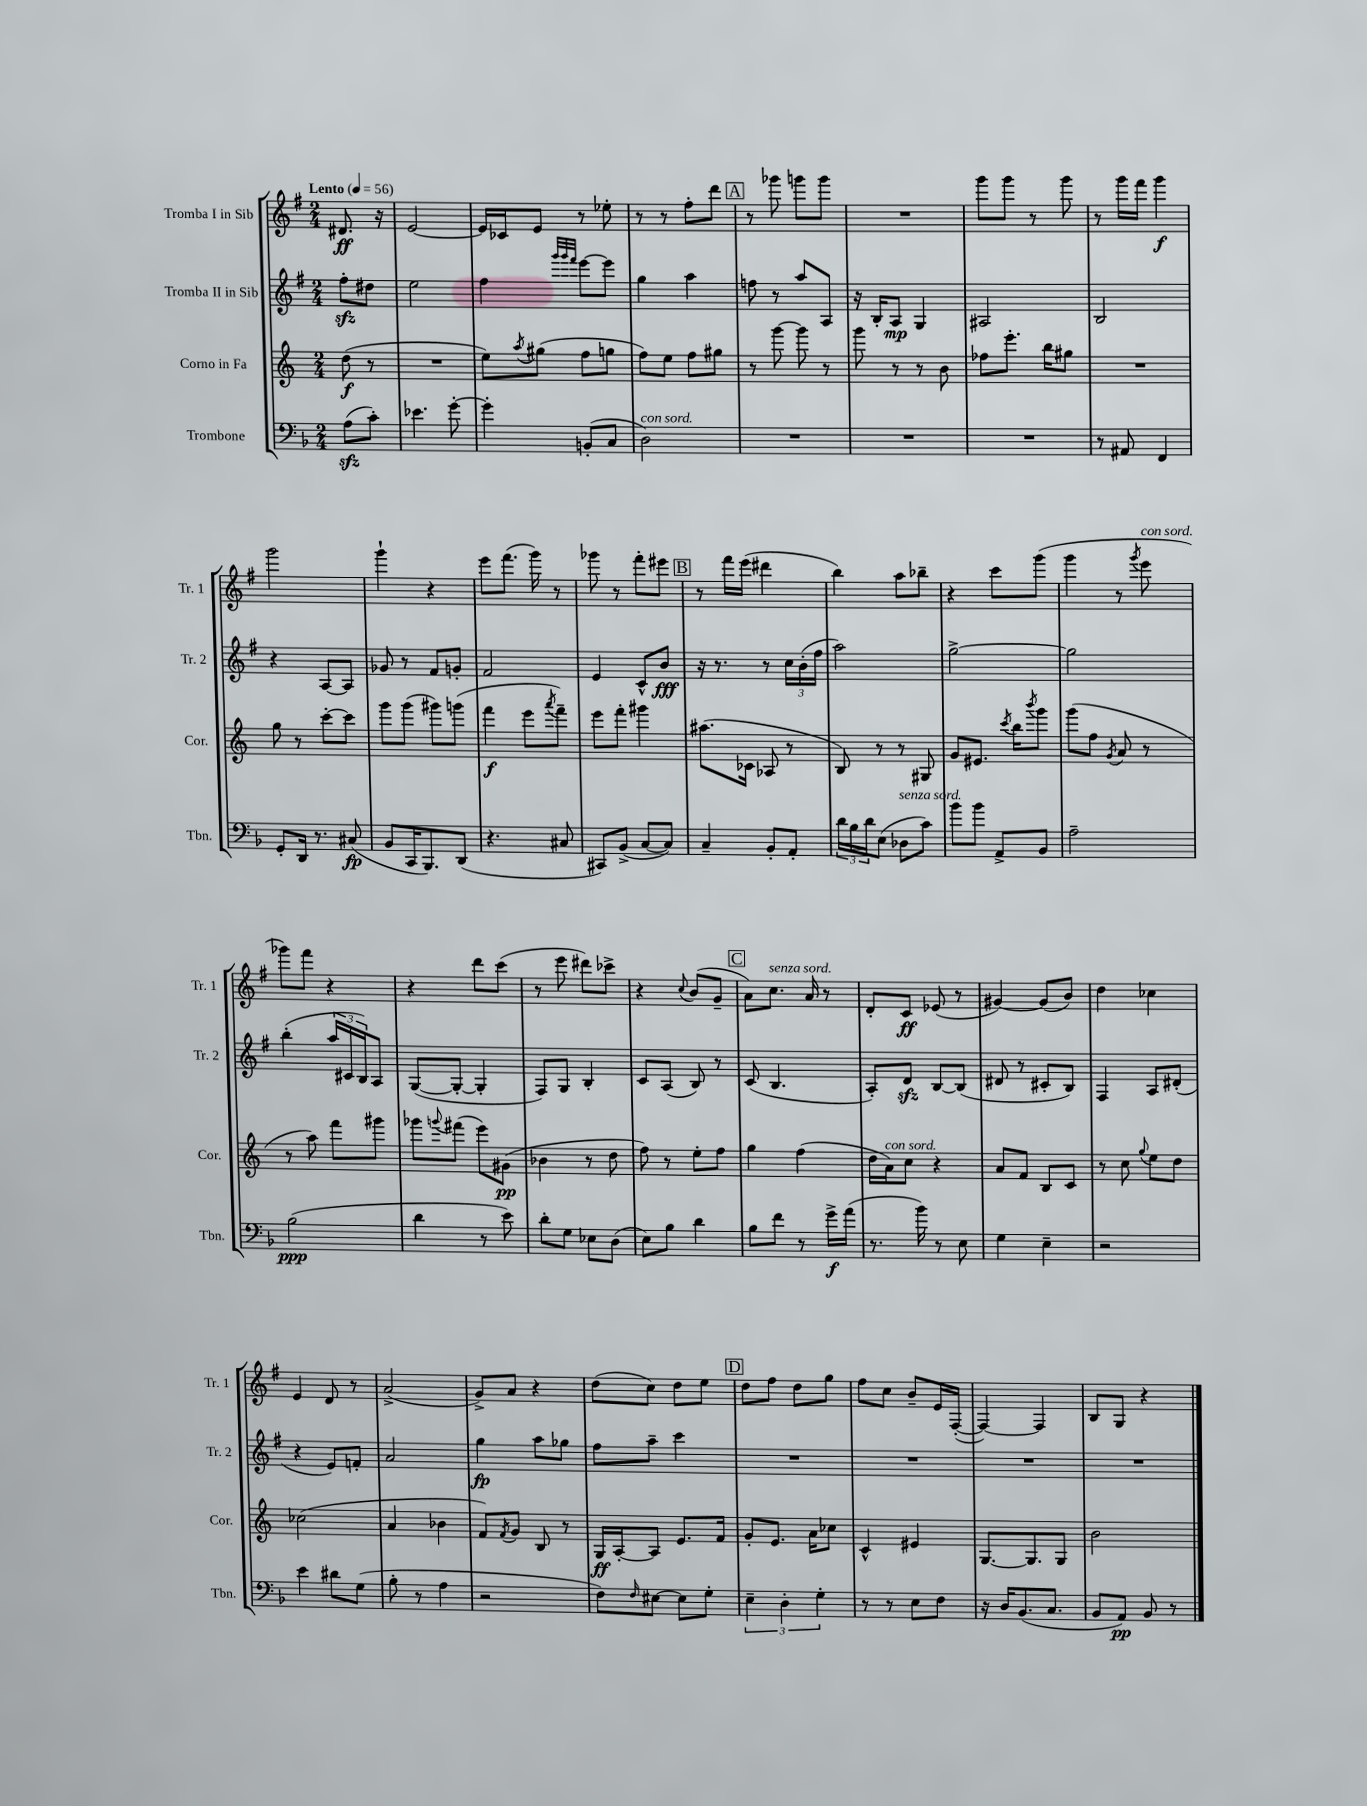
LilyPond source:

<<
\new StaffGroup <<
\new Staff = "s0" \with { instrumentName = "Tromba I in Sib" shortInstrumentName = "Tr. 1" } {
    \clef treble \key g \major \numericTimeSignature \time 2/4 \partial 4 \tempo "Lento" 4 = 56
    dis'8.\ff r16 |
    e'2~ |
    e'16 ces'16 e'8 r8 ees''8-. |
    r8 r8 fis''8-. d'''8 |
    \mark \markup { \box "A" } r8 ges'''8 g'''8 g'''8 |
    R2 |
    g'''8 g'''8 r8 g'''8 |
    r8 g'''16 fis'''16 g'''4\f |
    g'''2 |
    g'''4-! r4 |
    e'''8 fis'''8.( g'''16) r8 |
    ges'''8 r8 fis'''8-. eis'''8 |
    \mark \markup { \box "B" } r8 fis'''16 e'''16( dis'''4 |
    b''4) a''8 bes''8-- |
    r4 c'''8 g'''8( |
    g'''4 r8 \acciaccatura { g'''8 } e'''8^\markup { \italic "con sord." } |
    ges'''8) fis'''8 r4 |
    r4 d'''8 c'''8( |
    r8 e'''8 dis'''8) ces'''8-> |
    r4 \appoggiatura { c''8 } b'8( g'8-- |
    \mark \markup { \box "C" } a'8) c''8.^\markup { \italic "senza sord." } a'16 r8 |
    d'8-. c'8\ff ees'8( r8 |
    gis'4~) gis'8( b'8) |
    d''4 ces''4 |
    e'4 d'8 r8 |
    a'2->( |
    g'8->) a'8 r4 |
    d''8( c''8) d''8 e''8 |
    \mark \markup { \box "D" } d''8 fis''8 d''8 g''8 |
    fis''8 c''8 b'8-- e'16 fis16~-.( |
    fis4~) fis4 |
    b8 g8 r4 \bar "|." |
}
\new Staff = "s1" \with { instrumentName = "Tromba II in Sib" shortInstrumentName = "Tr. 2" } {
    \clef treble \key g \major \numericTimeSignature \time 2/4 \partial 4
    fis''8-.\sfz dis''8 |
    e''2 |
    fis''4 \grace { g'''32 g'''32 fis'''32 } e'''8~ e'''8 |
    g''4 a''4 |
    \mark \markup { \box "A" } f''8 r8 a''8 a8 |
    r16 b16-. a8\mp g4 |
    ais2 |
    b2 |
    r4 a8~ a8 |
    ges'8 r8 fis'8 g'8-. |
    fis'2 |
    e'4 c'8-^ b'8\fff |
    \mark \markup { \box "B" } r16 r8. r8 \tuplet 3/2 { c''16 b'16-.( fis''16 } |
    a''2) |
    g''2~-> |
    g''2 |
    b''4-.( \tuplet 3/2 { a''16 cis'16 b16) } a8 |
    g8~( g8~-. g4-. |
    fis8) g8 b4-. |
    c'8 a8( b8) r8 |
    \mark \markup { \box "C" } c'8( b4. |
    a8-.) d'8\sfz b8~ b8( |
    dis'8 r8 cis'8-. b8) |
    fis4 a8 dis'8-.( |
    r4 e'8) f'8-. |
    a'2 |
    g''4\fp a''8 ges''8 |
    fis''8 a''8-- c'''4 |
    \mark \markup { \box "D" } R2 |
    R2 |
    R2 |
    R2 \bar "|." |
}
\new Staff = "s2" \with { instrumentName = "Corno in Fa" shortInstrumentName = "Cor." } {
    \clef treble \key c \major \numericTimeSignature \time 2/4 \partial 4
    d''8\f( r8 |
    R2 |
    e''8) \acciaccatura { a''8 } gis''8( f''8 g''8 |
    f''8) e''8 f''8 gis''8 |
    \mark \markup { \box "A" } r8 g'''8~ g'''8 r8 |
    g'''8 r8 r8 b'8 |
    fes''8 e'''8.-. b''16 gis''8 |
    R2 |
    g''8 r8 c'''8~-. c'''8 |
    g'''8 g'''8( gis'''8) g'''8( |
    f'''4\f e'''8 \acciaccatura { a'''8 } f'''8--) |
    e'''8 f'''8-. gis'''4 |
    \mark \markup { \box "B" } ais''8.( ces'16 aes8 r8 |
    b8) r8 r8 gis8 |
    g'8 eis'8. \acciaccatura { c'''8 } b''16 \acciaccatura { b'''8 } g'''8 |
    g'''8( f''8 \acciaccatura { g'8 } a'8 r8 |
    r8 a''8) f'''8 gis'''8 |
    ges'''8 \appoggiatura { g'''8 } fis'''8( e'''8) gis'8\pp( |
    bes'4 r8 d''8 |
    f''8) r8 e''8-. f''8 |
    \mark \markup { \box "C" } g''4 f''4( |
    d''16 a'16^\markup { \italic "con sord." }) c''8 r4 |
    a'8 f'8 b8 c'8 |
    r8 c''8 \appoggiatura { g''8 } e''8 d''8 |
    ces''2( |
    a'4 bes'4 |
    f'8) \acciaccatura { f'8 } g'8 b8 r8 |
    g16\ff a16~-. a8 e'8. f'16 |
    \mark \markup { \box "D" } g'8-. e'8. a'16 ces''8 |
    c'4-^ eis'4 |
    g8.~ g8. g8 |
    b'2 \bar "|." |
}
\new Staff = "s3" \with { instrumentName = "Trombone" shortInstrumentName = "Tbn." } {
    \clef bass \key f \major \numericTimeSignature \time 2/4 \partial 4
    a8\sfz( c'8-.) |
    ees'4. g'8~-. |
    g'4-. b,8-.( c8 |
    d2^\markup { \italic "con sord." }) |
    \mark \markup { \box "A" } R2 |
    R2 |
    R2 |
    r8 ais,8 f,4 |
    g,8-. d,16 r8. cis8\fp( |
    bes,8 c,16 bes,,8.) d,8( |
    r4. cis8 |
    cis,8) bes,8->( c8~ c8) |
    \mark \markup { \box "B" } c4-- bes,8-. a,8-. |
    \tuplet 3/2 { d'16 bes16 d'16 } e8( des8^\markup { \italic "senza sord." } c'8) |
    bes'8 bes'8 a,8-> bes,8 |
    a2-- |
    bes2\ppp( |
    d'4 r8 e'8) |
    d'8-. g8 ees8 d8( |
    e8) bes8 d'4 |
    \mark \markup { \box "C" } bes8 f'8 r8 g'16->\f a'16( |
    r8. bes'16) r8 e8 |
    g4 e4-- |
    r2 |
    e'4 dis'8 g8( |
    bes8-. r8 a4 |
    r2 |
    f8) \grace { f16 } eis8~ eis8 g8-. |
    \mark \markup { \box "D" } \tuplet 3/2 { e4-- d4-. g4-. } |
    r8 r8 e8 f8 |
    r16 d16 bes,8.( c8. |
    bes,8 a,8\pp) bes,8 r8 \bar "|." |
}
>>
>>
\layout { \context { \Score \remove "Bar_number_engraver" } }
